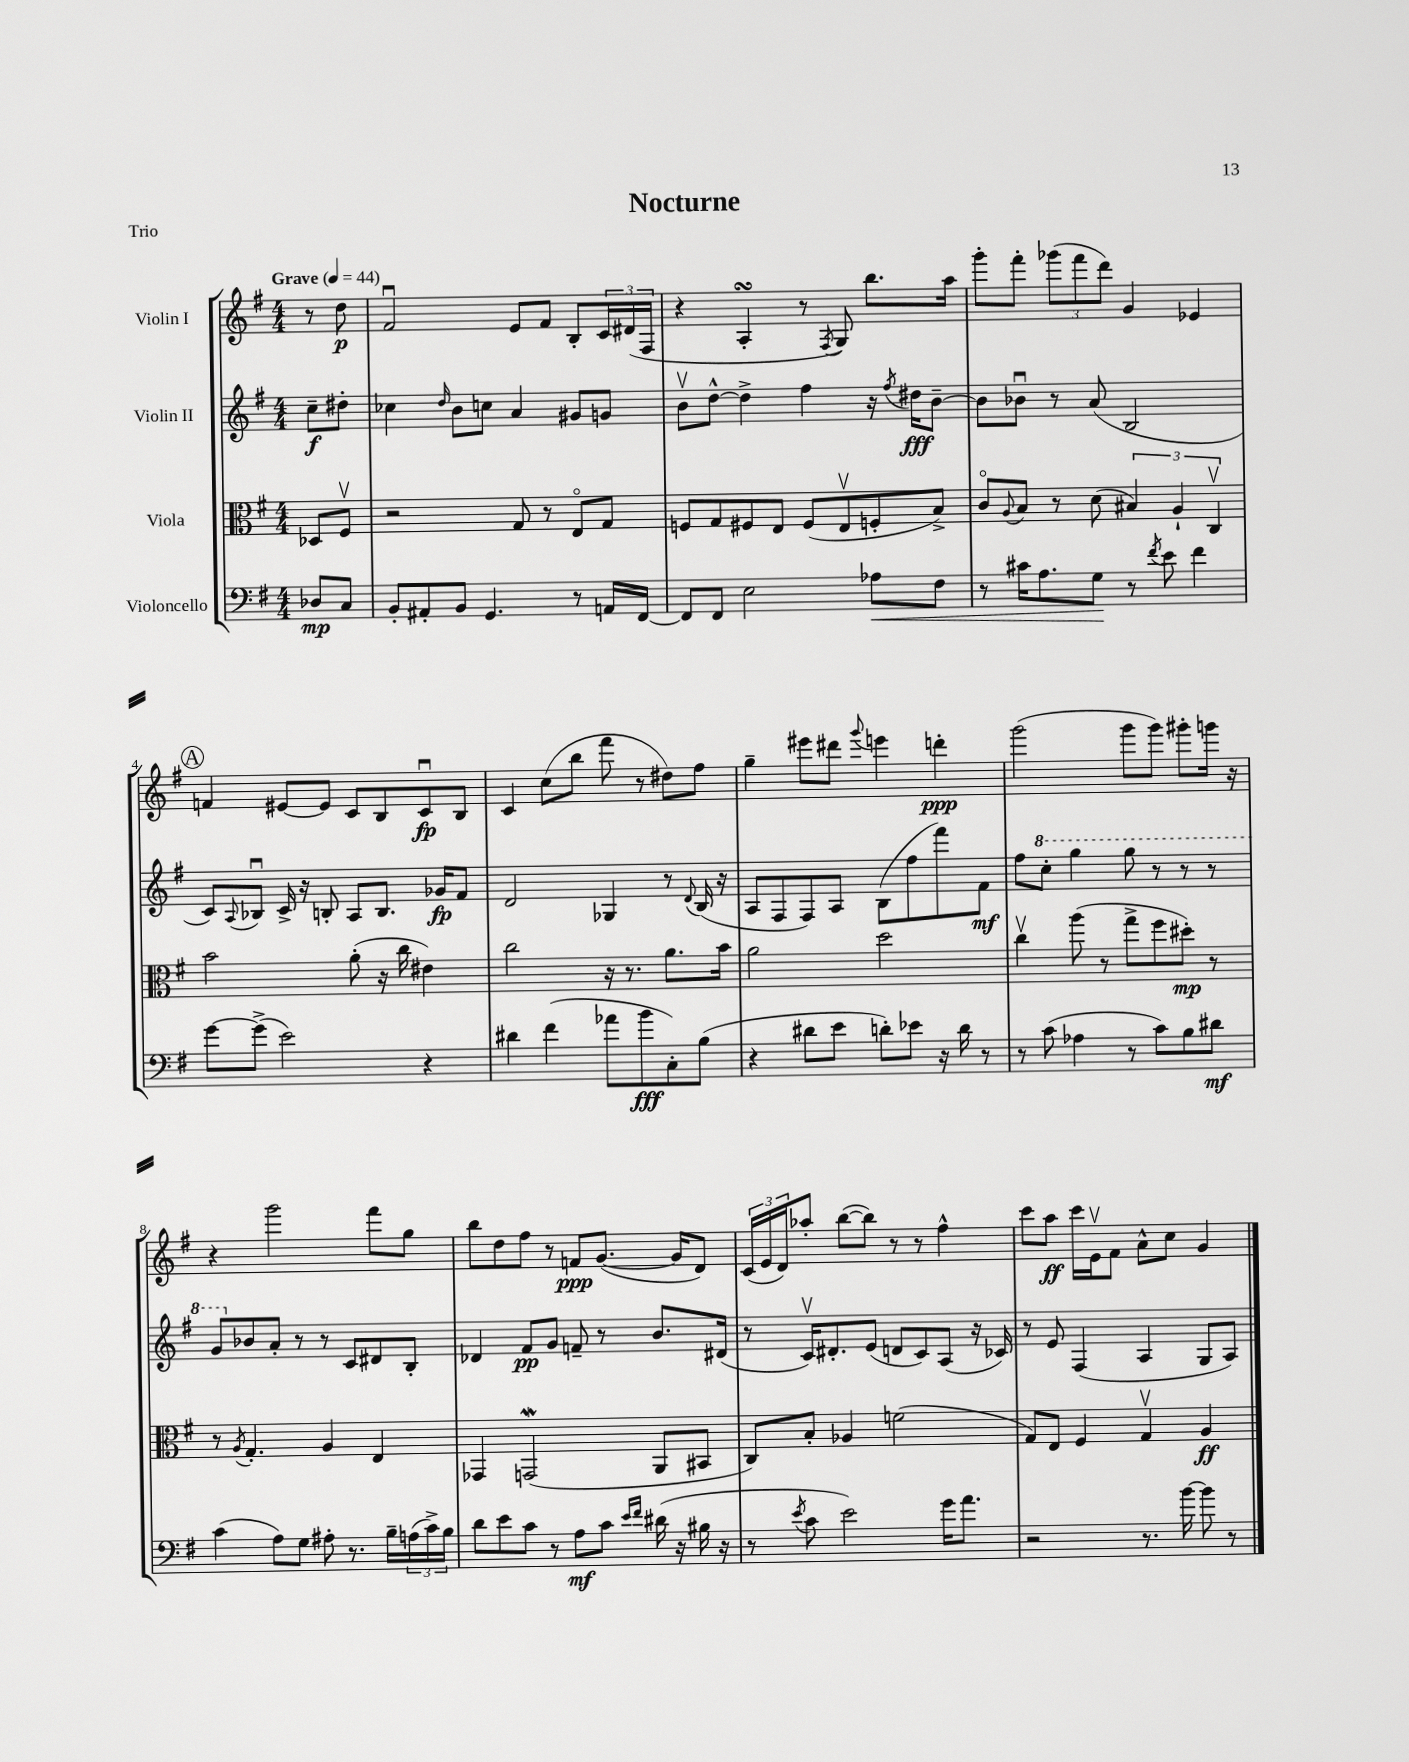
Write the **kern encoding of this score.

**kern	**kern	**kern	**kern
*staff4	*staff3	*staff2	*staff1
*clefF4	*clefC3	*clefG2	*clefG2
*k[f#]	*k[f#]	*k[f#]	*k[f#]
*M4/4	*M4/4	*M4/4	*M4/4
*MM44	*MM44	*MM44	*MM44
8D-/L	8D-/L	8cc~\L	8r
8C/J	8F#v/J	8dd#'\J	8dd\
=	=	=	=
8BB'/L	2r	4cc-\	2f#u/
8AA#'/	.	.	.
.	.	16qqdd/	.
8BB/J	.	8b\L	.
4.GG/	.	8cc\J	.
.	8G/	4a/	8e/L
.	8r	.	8f#/J
8r	8Eo/L	8g#/L	8B'/L
16AA/LL	8G/J	8g/J	24c/L
.	.	.	(24d#/
[16FF#/JJ	.	.	.
.	.	.	24F#/JJ
=	=	=	=
8FF#/]L	8F/L	8bv\L	4r
8FF#/J	8G/	[8dd^^\J	.
2E\	8F#/	4dd^\]	4A'/
.	8E/J	.	.
.	(8F#/L	4ff#\	8r
.	.	.	8qF#/
.	8Ev/	.	8G/)
8A-\L	8F'/	16r	8.bb\L
.	.	8qff#/	.
.	.	16dd#\LK	.
8F#\J	8B^/J)	[8b~\J	.
.	.	.	16aa\Jk
=	=	=	=
8r	8co/L	8b\]L	8ggg'\L
.	8qqA/	.	.
16c#\LK	8B/J	8b-u\J	8fff#'\J
8.A\	.	.	.
.	8r	8r	(12ggg-\L
.	.	.	12fff#\
8G\J	(8d\	(8a/	.
.	.	.	12ddd\J)
8r	6B#/)	2B/	4g/
8qf#/	.	.	.
8e\	.	.	.
.	6A`/	.	.
4f#\	.	.	4e-/
.	6Cv/	.	.
=	=	=	=
[8g\L	2b\	8c/L)	4f/
.	.	8qqA/	.
(8g^\]J	.	8B-u/J	.
2e\)	.	16c^/	[8e#/L
.	.	16r	.
.	.	8B'/	8e#/]J
.	(8a'\	8A/L	8c/L
.	16r	8.B/J	8B/
.	16cc\	.	.
4r	4e#\)	.	8cu/
.	.	16g-/LK	.
.	.	8f#/J	8B/J
=	=	=	=
4d#\	2cc\	2d/	4c/
(4f#\	.	.	(8cc\L
.	.	.	8bb\J
8a-\L	16r	4G-/	8fff#\
.	8.r	.	.
8b\	.	.	8r
8C'\)	8.a\L	8r	8dd#\L)
.	.	8qqd/	.
(8B\J	.	(16B/	8ff#\J
.	16b\Jk	16r	.
=	=	=	=
4r	2a\	8A/L	4gg~\
.	.	8F#/	.
8d#\L	.	8F#/)	8eee#\L
8e\J	.	8A/J	8ddd#\J
.	.	.	8qqggg/
8d'\L)	2dd\	(8B\L	4eee\
8e-\J	.	8ff#\	.
16r	.	8fff#\)	4ddd'\
16d\	.	.	.
8r	.	8f#\J	.
=	=	=	=
8r	4ccv\	8ff#\L	(2ggg\
(8c\	.	8ccc'\J	.
4A-\	(8aa\	4ggg\	.
.	8r	.	.
8r	8gg^\L	8ggg\	8ggg\L
8c\L)	8ff#\	8r	8ggg\J)
8B\	8dd#'\J)	8r	8ggg#'\L
8d#\J	8r	8r	16ggg\Jk
.	.	.	16r
=	=	=	=
(4c\	8r	8gg/L	4r
.	8qA/	.	.
.	4.G'/	8b-/	.
8A\L)	.	8a'/J	2ggg\
8G\J	.	8r	.
8A#'\	4A/	8r	.
8.r	.	8c/L	.
.	4E/	8d#/	8fff#\L
16B~\LL	.	.	.
(24A\	.	8B'/J	8gg\J
24c^\)	.	.	.
24B\JJ	.	.	.
=	=	=	=
8d\L	4GG-/	4d-/	8bb\L
8e\	.	.	8dd\
8c\J	(2GG/	8f#/L	8ff#\J
8r	.	8g/J	8r
8A\L	.	8f~/	8f/L
8c\J	.	8r	([8.g/J
16qqe/LL	.	.	.
16qqf#/JJ	.	.	.
(16d#\	8AA/L	8.b/L	.
16r	.	.	16g/]LK
16B#\	8BB#/J	.	8d/J)
16r	.	(16d#/Jk	.
=	=	=	=
8r	8C/L)	8r	(24c/LL
.	.	.	24e/
.	.	.	24d/J)
8qe/	.	.	.
8c\	8B'/J	16cv/LK)	8aa-'/J
.	.	8.d#'/	.
2e\)	4A-/	.	([8bb\L
.	.	(8e/J	8bb\]J)
.	(2f\	8d/L	8r
.	.	8c/)	8r
16g\LK	.	(8A/J	4ff#^^\
8.a\J	.	.	.
.	.	16r	.
.	.	16c-/)	.
=	=	=	=
2r	8G/L)	8r	8ccc\L
.	8E/J	8e/	8aa\J
.	4F#/	(4F#/	16ccc\LL
.	.	.	16ev\J
.	.	.	8f#\J
8.r	4Gv/	4A/	8a^^\L
.	.	.	8cc\J
[16b\	.	.	.
8b\]	4A/	8G/L	4g/
8r	.	8A/J)	.
==	==	==	==
*-	*-	*-	*-
